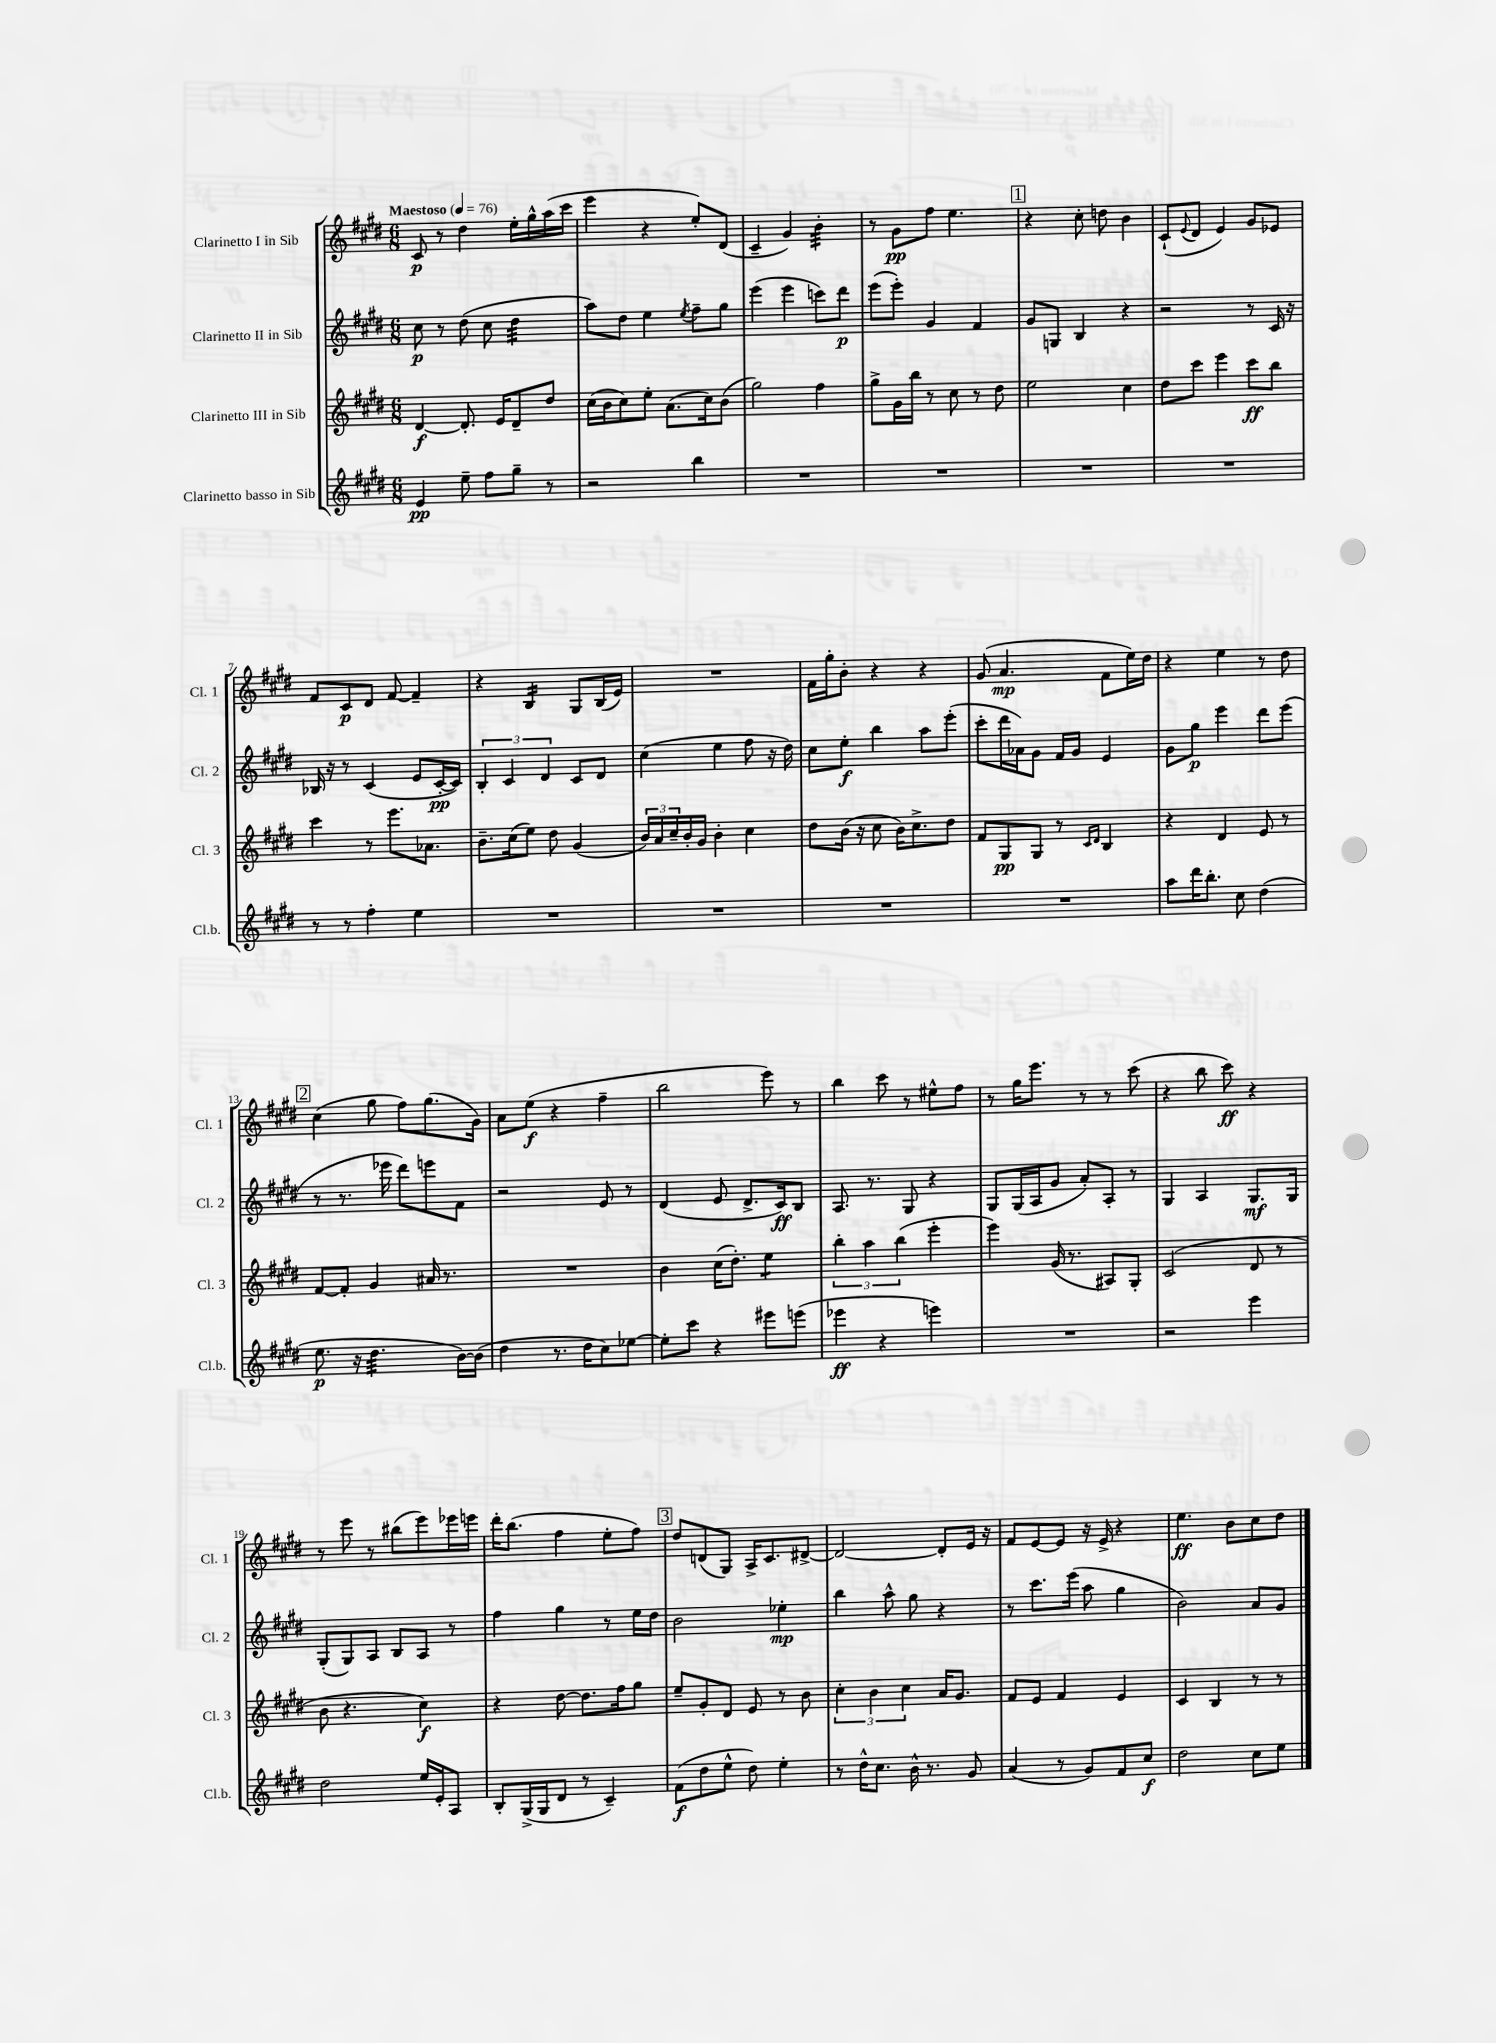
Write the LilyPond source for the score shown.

<<
\new StaffGroup <<
\new Staff = "s0" \with { instrumentName = "Clarinetto I in Sib" shortInstrumentName = "Cl. 1" } {
    \clef treble \key e \major \numericTimeSignature \time 6/8 \tempo "Maestoso" 4 = 76
    cis'8\p r8 dis''4 e''16-. gis''16-^ a''16( cis'''16 |
    e'''4 r4 e''8-.) dis'8( |
    cis'4-- gis'4) b'4:32-. |
    r8 gis'8\pp fis''8 e''4. |
    \mark \markup { \box "1" } r4 cis''8-. d''8 b'4 |
    cis'8-!( \appoggiatura { e'8 } dis'8 e'4) gis'8 ees'8 |
    fis'8 cis'8\p dis'8 fis'8~ fis'4-- |
    r4 b4:16 gis8 b16( e'16) |
    R2. |
    fis'16 gis''16-. b'8-. r4 r4 |
    gis'8( a'4.\mp fis'8 e''16) dis''16 |
    r4 e''4 r8 dis''8 |
    \mark \markup { \box "2" } cis''4( gis''8 fis''8) gis''8.( gis'16) |
    a'8 e''8\f( r4 fis''4-- |
    b''2 e'''8) r8 |
    b''4 cis'''8 r8 eis''8-^ fis''8 |
    r8 gis''16 e'''8. r8 r8 cis'''8( |
    r4 b''8 cis'''8\ff) r4 |
    r8 e'''8 r8 bis''8( e'''8) ees'''16 e'''16 |
    dis'''16-. b''8.( fis''4 e''8-. fis''8) |
    \mark \markup { \box "3" } dis''8 d'8( gis8) a16-> cis'8. dis'8~-> |
    dis'2~ dis'8-. e'16 r16 |
    fis'8 e'8~ e'8 r16 e'16-> r4 |
    e''4.\ff b'8 cis''8 dis''8 \bar "|." |
}
\new Staff = "s1" \with { instrumentName = "Clarinetto II in Sib" shortInstrumentName = "Cl. 2" } {
    \clef treble \key e \major \numericTimeSignature \time 6/8
    cis''8\p r8 dis''8( cis''8 dis''4:32 |
    a''8) dis''8 e''4 \acciaccatura { e''8 } fis''8-- gis''8 |
    e'''4( e'''4 c'''8) dis'''8\p |
    e'''8( e'''8-.) gis'4 fis'4 |
    \mark \markup { \box "1" } gis'8 g8 b4 r4 |
    r2 r8 cis'16 r16 |
    bes16 r16 r8 cis'4( e'8 cis'16~-.\pp cis'16) |
    \tuplet 3/2 { b4-. cis'4 dis'4 } cis'8 dis'8 |
    cis''4( e''4 fis''8 r16 dis''16) |
    cis''8 e''8-.\f b''4 a''8 e'''8-.( |
    cis'''8-. dis'''16 aes'16) gis'8 fis'16 gis'16 e'4 |
    gis'8 gis''8\p e'''4 dis'''8 e'''8( |
    \mark \markup { \box "2" } r8 r8. ees'''16 dis'''8) e'''8 fis'8 |
    r2 e'8 r8 |
    dis'4( e'8 dis'8.-> cis'16\ff) b8 |
    a8. r8. gis8 r4 |
    gis8 gis16( a16 gis'8 a'8-.) a8-. r8 |
    gis4 a4 gis8.\mf gis16 |
    gis8-.( gis8) a8 b8 a8 r8 |
    fis''4 gis''4 r8 e''16 dis''16 |
    \mark \markup { \box "3" } b'2 ees''4-.\mp |
    b''4 a''8-^ gis''8 r4 |
    r8 cis'''8. e'''16( a''8 gis''4 |
    b'2) a'8 gis'8 \bar "|." |
}
\new Staff = "s2" \with { instrumentName = "Clarinetto III in Sib" shortInstrumentName = "Cl. 3" } {
    \clef treble \key e \major \numericTimeSignature \time 6/8
    dis'4~\f dis'8.-. e'16 dis'8-- dis''8 |
    cis''16( b'16 cis''8) e''8-. a'8.( cis''16) b'8( |
    gis''2) fis''4 |
    gis''8-> gis'16 b''16 r8 cis''8 r8 dis''8 |
    \mark \markup { \box "1" } e''2 cis''4 |
    dis''8 cis'''8 e'''4 cis'''8\ff b''8 |
    cis'''4 r8 e'''8. aes'8. |
    b'8.-- cis''16( e''8) dis''8 gis'4( |
    \tuplet 3/2 { b'16) a'16 cis''16-- } b'16-. gis'16 b'4-. cis''4 |
    dis''8 b'16( r16 cis''8 b'16) cis''8.-> dis''8 |
    fis'8 gis8\pp gis8 r8 \grace { cis'16 dis'16 } b4 |
    r4 dis'4 e'8 r8 |
    \mark \markup { \box "2" } fis'8~ fis'8-. gis'4 ais'16 r8. |
    R2. |
    b'4 cis''16( dis''8.-.) e''4:8 |
    \tuplet 3/2 { b''4-. a''4 b''4( } e'''4-. |
    e'''4) gis'16( r8. ais8) gis8-. |
    cis'2( dis'8 r8 |
    b'8 r4. cis''4\f) |
    r4 dis''8~ dis''8. fis''16 gis''8 |
    \mark \markup { \box "3" } e''8-- gis'8-. dis'8 e'8 r8 b'8 |
    \tuplet 3/2 { cis''4-. b'4 cis''4 } a'16 gis'8. |
    fis'8 e'8 fis'4 e'4 |
    cis'4 b4 r8 r8 \bar "|." |
}
\new Staff = "s3" \with { instrumentName = "Clarinetto basso in Sib" shortInstrumentName = "Cl.b." } {
    \clef treble \key e \major \numericTimeSignature \time 6/8
    e'4\pp e''8-- fis''8 gis''8-- r8 |
    r2 b''4 |
    R2. |
    R2. |
    \mark \markup { \box "1" } R2. |
    R2. |
    r8 r8 fis''4-. e''4 |
    R2. |
    R2. |
    R2. |
    R2. |
    a''8 dis'''16 b''8.-. cis''8 dis''4( |
    \mark \markup { \box "2" } e''8.\p r16 dis''4.:32 b'16~) b'16( |
    dis''4 r8. dis''16 cis''8) ees''8~ |
    ees''8-. cis'''8 r4 eis'''8 e'''8( |
    ees'''4\ff r4 e'''4) |
    R2. |
    r2 e'''4 |
    dis''2 e''16 e'16-. a8 |
    b8-. gis16->( gis16 dis'8 r8 cis'4--) |
    \mark \markup { \box "3" } fis'8\f( dis''8 e''8-^ dis''8) e''4-. |
    r8 dis''16-^ cis''8. b'16-^ r8. gis'8 |
    a'4( r8 gis'8) fis'8 cis''8\f |
    dis''2 cis''8 e''8 \bar "|." |
}
>>
>>
